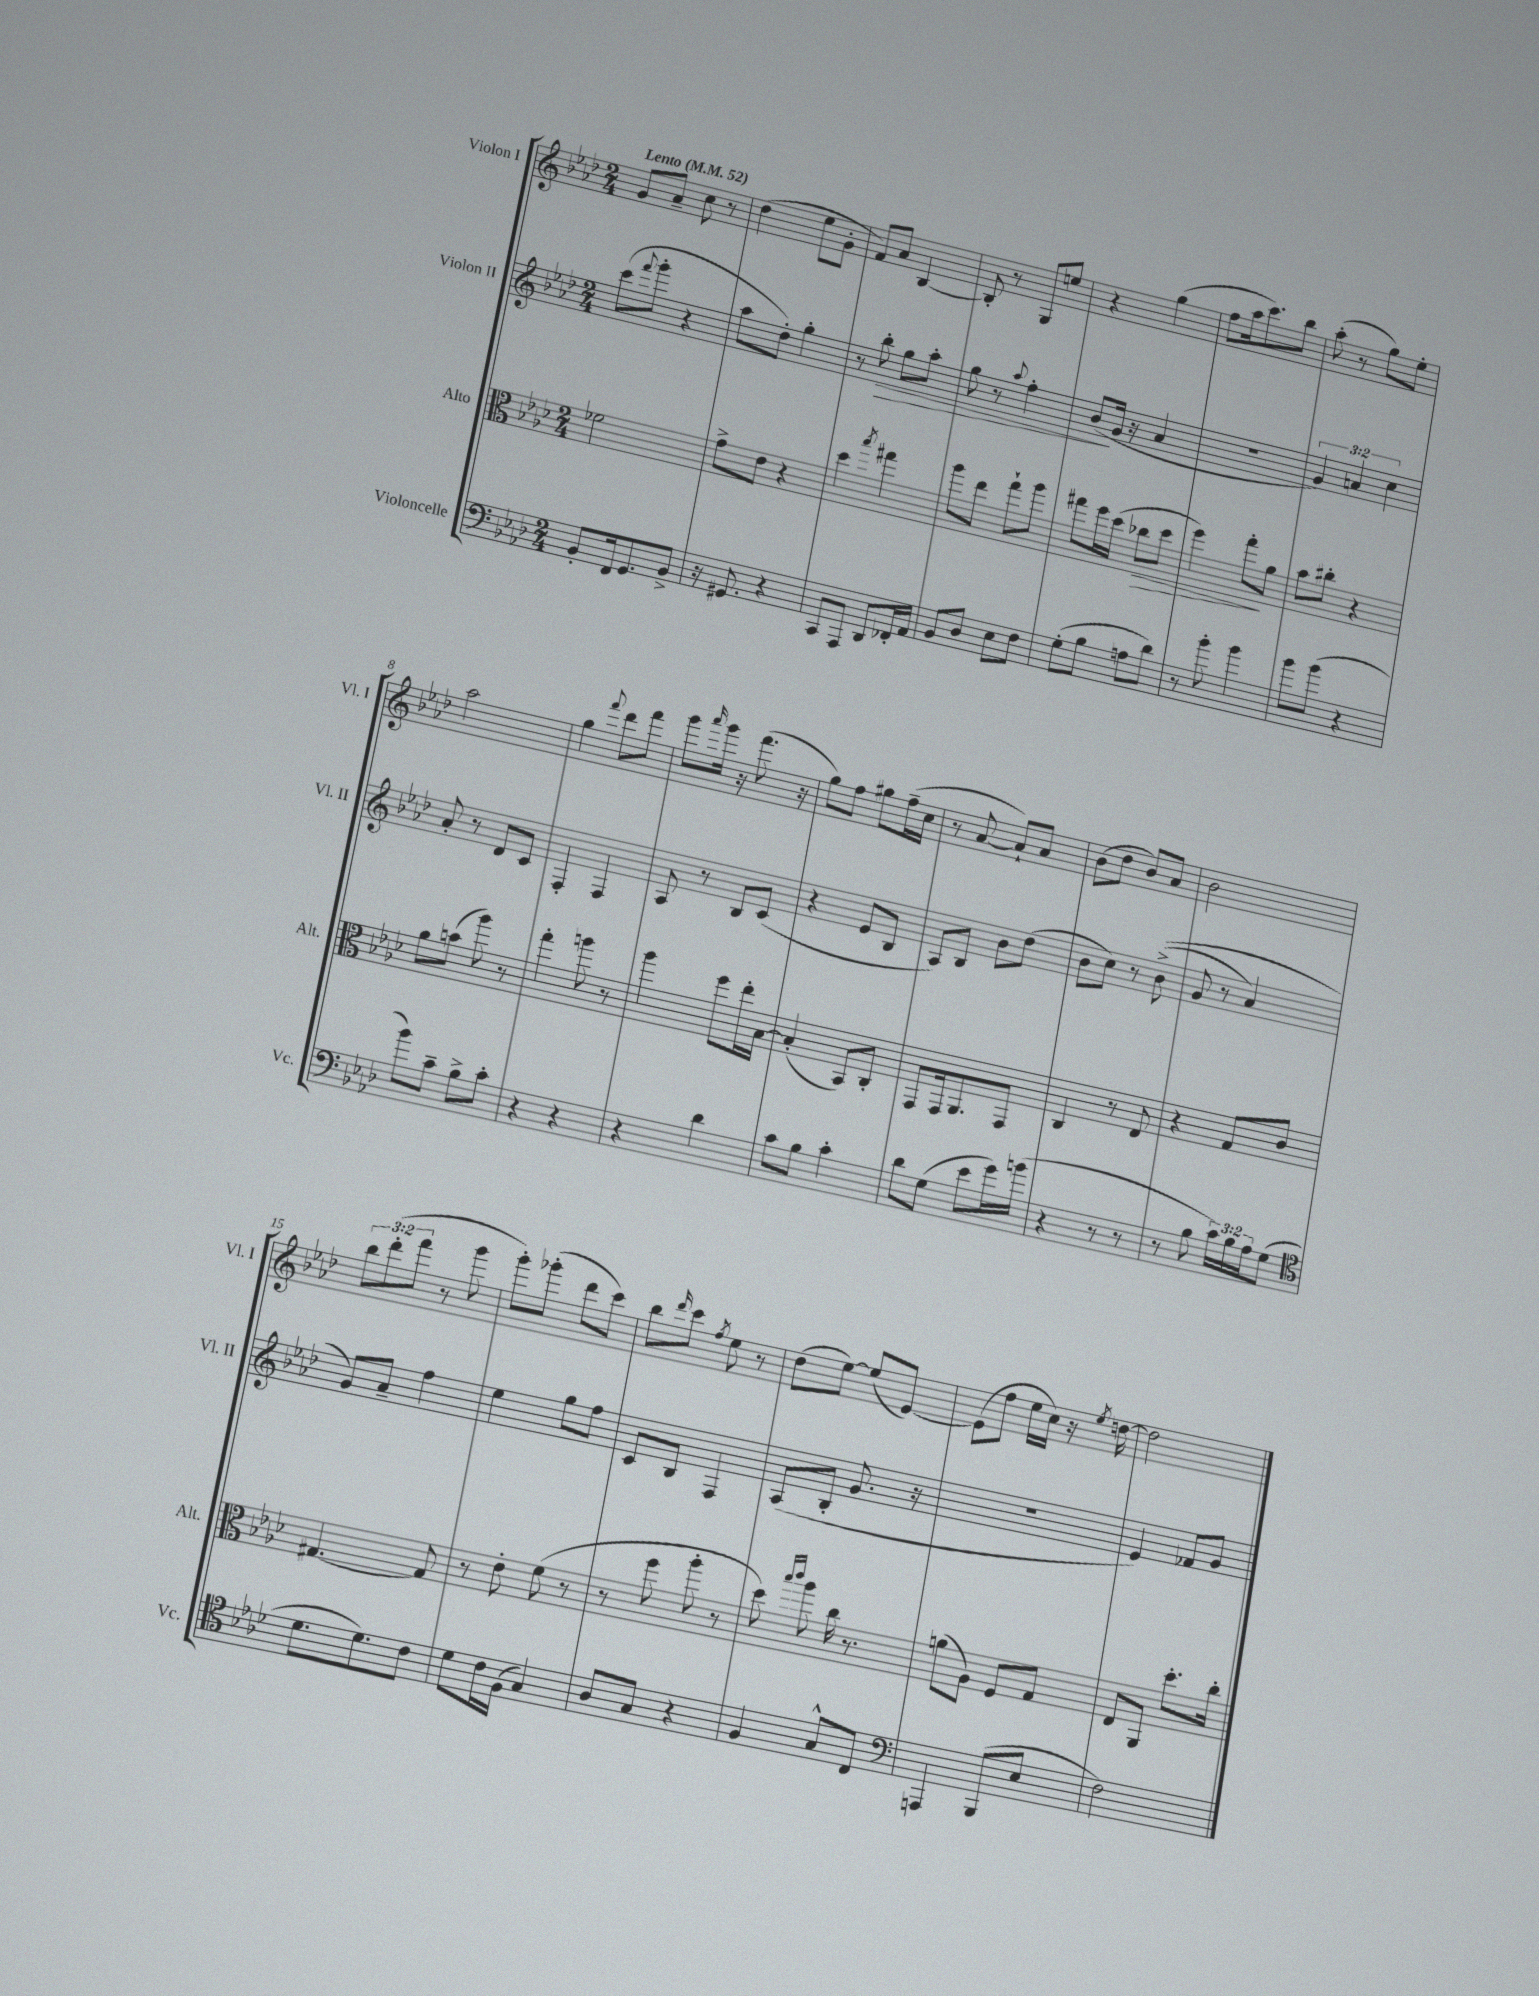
<<
\new StaffGroup <<
\new Staff = "s0" \with { instrumentName = "Violon I" shortInstrumentName = "Vl. I" } {
    \clef treble \key aes \major \numericTimeSignature \time 2/4 \override Staff.TupletNumber.text = #tuplet-number::calc-fraction-text \tempo "Lento" 4 = 52
    g'8 aes'8-- c''8 r8 |
    des''4( ees''8 g'8-. |
    f'8) aes'8 bes4~ |
    bes8-. r8 g8 e''8 |
    r4 g''4( |
    f''8 aes''16 c'''8.) bes''8 |
    aes''8-.( r8 g''8) ees''8-. |
    aes''2 |
    g''4 \appoggiatura { f'''8 } des'''8 f'''8 |
    g'''8 \grace { aes'''16 } g'''16 r16 f'''8.( r16 |
    g''8) f''8 gis''8 f''16--( c''16 |
    r8 aes'8~ aes'8-!) aes'8 |
    bes'8( des''8 bes'8) aes'8 |
    bes'2 |
    \tuplet 3/2 { bes''8 des'''8-.( f'''8 } r8 g'''8 |
    g'''8-.) ges'''8-.( des'''8 c'''8) |
    bes''8 \grace { des'''16 } c'''8 \acciaccatura { f''8 } ees''8 r8 |
    des''8( ees''8~) ees''8( ees'8~) |
    ees'8( f''8 ees''16 c''16) r16 \acciaccatura { ees''8 } d''16~ |
    d''2 \bar "|." |
}
\new Staff = "s1" \with { instrumentName = "Violon II" shortInstrumentName = "Vl. II" } {
    \clef treble \key aes \major \numericTimeSignature \time 2/4 \override Staff.TupletNumber.text = #tuplet-number::calc-fraction-text
    c'''8( \appoggiatura { f'''8 } g'''8-. r4 |
    aes''8 des''8-.) g''4-. |
    r8 bes''8-.\> g''8 aes''8-. |
    g''8 r8 \appoggiatura { aes''8 } f''4-. |
    bes'8\!( g'16 r16 aes'4 |
    r2 |
    \tuplet 3/2 { g'4) a'4 c''4 } |
    aes'8-. r8 des'8 c'8 |
    f4-. f4 |
    aes8 r8 bes8 c'8( |
    r4 ees'8 bes8 |
    aes8) bes8 bes'8 des''8( |
    bes'8 c''8) r8 bes'8->(\( |
    g'8 r8 aes'4) |
    g'8\) aes'8-- f''4 |
    ees''4 g''8 f''8 |
    c'8 bes8 f4 |
    aes8( bes8-. g'8. r16 |
    r2 |
    ees'4) fes'8 g'8 \bar "|." |
}
\new Staff = "s2" \with { instrumentName = "Alto" shortInstrumentName = "Alt." } {
    \clef alto \key aes \major \numericTimeSignature \time 2/4
    fes'2 |
    g'8-> ees'8 r4 |
    des''4 \acciaccatura { bes''8 } gis''4 |
    aes''8 ees''8 g''8-! aes''8 |
    gis''8 f''16 des''16( ces''8\> des''8 |
    f''4) g''8-.\! aes'8 |
    bes'8 cis''8-. r4 |
    aes'8 b'8( aes''8) r8 |
    g''4-. a''8 r8 |
    aes''4 f''8 ees''16-. bes16~ |
    bes4-.( bes,8) c8-. |
    g,8 g,16 aes,8. g,8 |
    c4 r8 ees8 |
    r4 g8 c'8 |
    gis4.~ gis8 |
    r8 ees'8-. f'8( r8 |
    r8 f''8 aes''8-. r8 |
    des''8) \grace { bes''16 c'''16 } aes''8 c''16 r8. |
    a'8( aes8) f8 g8 |
    ees8 aes,8 des''8.-. c''16-. \bar "|." |
}
\new Staff = "s3" \with { instrumentName = "Violoncelle" shortInstrumentName = "Vc." } {
    \clef bass \key aes \major \numericTimeSignature \time 2/4 \override Staff.TupletNumber.text = #tuplet-number::calc-fraction-text
    bes,8-. f,16 g,8. bes,8-> |
    r16 gis,8. r4 |
    c,8 aes,,8 des,8 fes,16-. aes,16 |
    bes,8 des8 ees8 f8 |
    g8-.( bes8 a8 des'8) |
    r8 bes'8-. bes'4 |
    bes'8 bes'8( r4 |
    bes'8) c'8-- bes8-> c'8-. |
    r4 r4 |
    r4 des'4 |
    c'8 bes8 c'4-. |
    des'8 g8( ees'8 g'16) b'16( |
    r4 r8 r8 |
    r8 bes8 \tuplet 3/2 { c'16) bes16 aes16 } g8( |
    \clef tenor des'8. des'8.) c'8 |
    des'8 c'16 f16( g4) |
    aes8 g8 r4 |
    f4 g8-^ c8 |
    \clef bass a,,4 bes,,8( ees8 |
    f2) \bar "|." |
}
>>
>>
